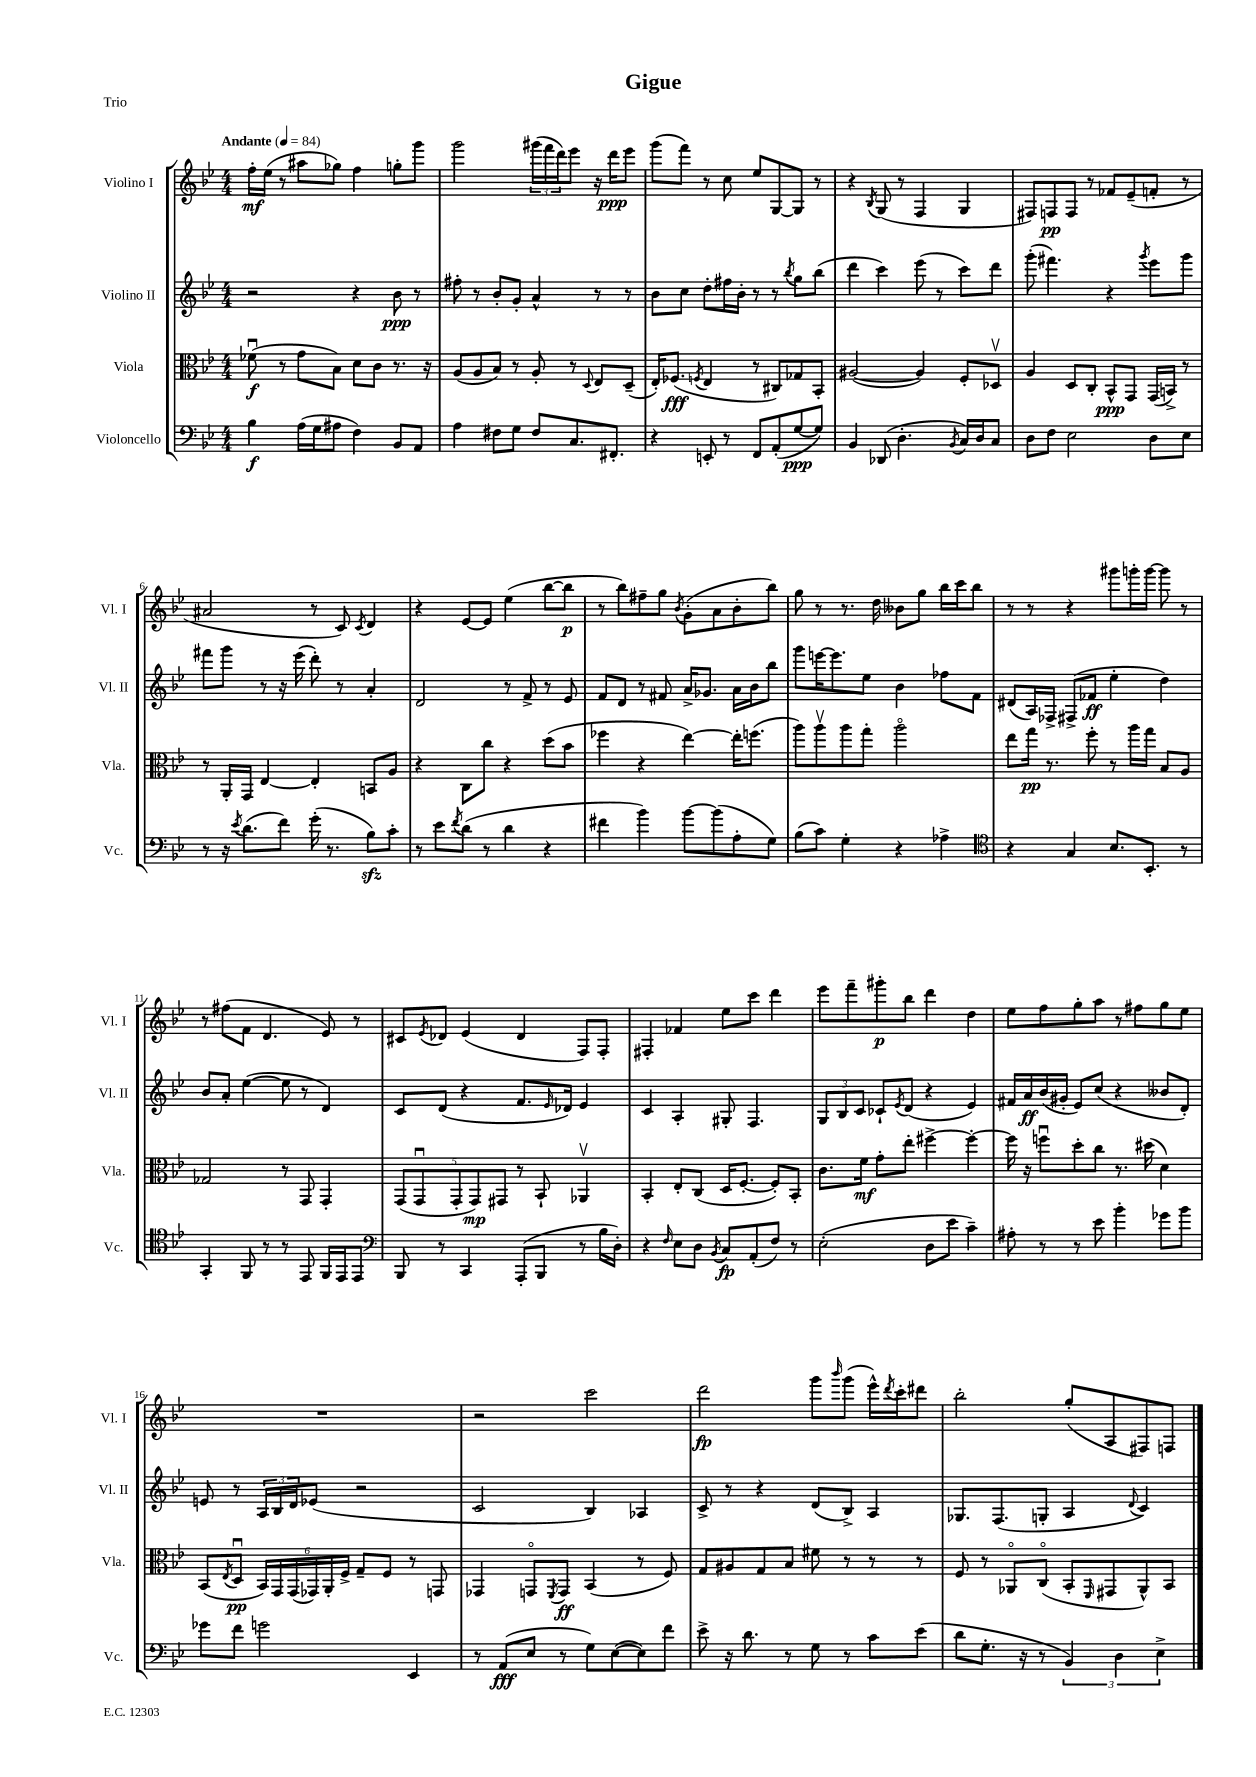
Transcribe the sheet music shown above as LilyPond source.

\header { title = "Gigue" piece = "Trio" }
<<
\new StaffGroup <<
\new Staff = "s0" \with { instrumentName = "Violino I" shortInstrumentName = "Vl. I" } {
    \clef treble \key bes \major \numericTimeSignature \time 4/4 \tempo "Andante" 4 = 84
    f''16-.\mf ees''16( r8 ais''8 ges''8) f''4 g''8-. g'''8 |
    g'''2 \tuplet 3/2 { gis'''16( f'''16 d'''16) } ees'''8 r16 d'''16\ppp ees'''8 |
    g'''8( f'''8) r8 c''8 ees''8 g8~ g8 r8 |
    r4 \acciaccatura { bes8 } g8( r8 f4 g4 |
    fis8) f8\pp f8 r8 fes'8 ees'8--( f'8-. r8 |
    ais'2 r8 c'8) \acciaccatura { c'8 } d'4 |
    r4 ees'8~ ees'8 ees''4( bes''8~ bes''8\p |
    r8 bes''8) fis''8-- g''8 \acciaccatura { bes'8 } g'8-.( a'8 bes'8-. bes''8) |
    g''8 r8 r8. d''16 beses'8 g''8 bes''16 c'''16 bes''8 |
    r8 r8 r4 gis'''8 g'''16-. g'''16~ g'''8 r8 |
    r8 fis''8( f'8 d'4. ees'8) r8 |
    cis'8 \acciaccatura { ees'8 } des'8 ees'4( des'4 f8) f8-. |
    fis4-. fes'4 ees''8 c'''8 d'''4 |
    ees'''8 f'''8-- gis'''8-.\p bes''8 d'''4 d''4 |
    ees''8 f''8 g''8-. a''8 r8 fis''8 g''8 ees''8 |
    R1 |
    r2 c'''2 |
    d'''2\fp g'''8 \grace { bes'''16 } g'''8( ees'''16-^) \acciaccatura { d'''8 } c'''16-. dis'''8 |
    bes''2-. g''8-.( a8 fis8) f8 \bar "|." |
}
\new Staff = "s1" \with { instrumentName = "Violino II" shortInstrumentName = "Vl. II" } {
    \clef treble \key bes \major \numericTimeSignature \time 4/4
    r2 r4 bes'8\ppp r8 |
    fis''8-. r8 bes'8-. g'8-. a'4-^ r8 r8 |
    bes'8 c''8 d''8-. fis''16 bes'16-. r8 r8 \acciaccatura { bes''8 } g''8 bes''8( |
    d'''4 c'''4) ees'''8( r8 c'''8) d'''8 |
    g'''8-.( fis'''4.) r4 \acciaccatura { g'''8 } ees'''8 g'''8 |
    fis'''8 g'''8 r8 r16 ees'''16( d'''8-.) r8 a'4-. |
    d'2 r8 f'8-> r8 ees'8 |
    f'8 d'8 r8 fis'8 a'16-> ges'8. a'16 bes'16 bes''8 |
    g'''8 e'''16~ e'''8. ees''8 bes'4 fes''8 f'8 |
    dis'8( a16) fes16-> fis8->( fes'8\ff ees''4-. d''4) |
    bes'8 a'8-. ees''4~( ees''8 r8 d'4) |
    c'8 d'8( r4 f'8. \grace { ees'16 } des'16) ees'4 |
    c'4 a4-. gis8-. f4. |
    \tuplet 3/2 { g8 bes8 c'8 } ces'8-! \acciaccatura { ees'8 } d'8( r4 ees'4) |
    fis'16 a'16\ff bes'16( gis'16-. ees'8) c''8( r4 beses'8 d'8-.) |
    e'8 r8 \tuplet 3/2 { a16 bes16 d'16 } ees'8( r2 |
    c'2 bes4) aes4 |
    c'8-> r8 r4 d'8( bes8->) a4 |
    ges8. f8.( g8-. a4 \appoggiatura { d'8 } c'4) \bar "|." |
}
\new Staff = "s2" \with { instrumentName = "Viola" shortInstrumentName = "Vla." } {
    \clef alto \key bes \major \numericTimeSignature \time 4/4
    fes'8\downbow\f( r8 g'8 bes8) d'8 c'8 r8. r16 |
    a8( a8 bes8) r8 a8-. r8 \appoggiatura { d8 } ees8 d8--( |
    ees16-.) fes8.\fff( \acciaccatura { f8 } ees4 r8 cis8) ges8 bes,8-. |
    ais2~( ais4) f8-. des8\upbow |
    a4 d8 c8-. bes,8-^\ppp g,8 g,16( b,16->) r8 |
    r8 a,16-. g,16 ees4~ ees4-. b,8 a8 |
    r4 c8 c''8 r4 d''8( bes'8 |
    fes''4 r4 ees''4~) ees''16-. f''8.( |
    a''8) a''8\upbow a''8 g''8-. a''2\flageolet |
    ees''8 g''16\pp r8. f''8-. r8 a''16 g''16 bes8 a8 |
    ges2 r8 g,8 g,4-. |
    \tuplet 5/4 { g,8( g,8\downbow g,8-. g,8\mp) gis,8 } r8 bes,8-! aes,4\upbow |
    bes,4-. ees8-. c8( d16 f8.~-. f8-.) bes,8-. |
    c'8. f'16\mf g'8-. ees''8-. fis''4~-> fis''4~-. |
    fis''16 r16 f''8\downbow d''8-. c''8 r8. dis''16( d'4) |
    bes,8( \acciaccatura { ees8 } d8\downbow\pp \tuplet 6/4 { bes,16) g,16 g,16( ges,16) a,16-. f16-> } g8-- f8 r8 g,8 |
    ges,4 g,8\flageolet \acciaccatura { f,8 } g,8\ff bes,4( r8 f8) |
    g8 ais8 g8 bes8 fis'8 r8 r8 r8 |
    f8 r8 aes,8\flageolet c8\flageolet( bes,8-. \grace { f,16 } gis,8 aes,8-^) bes,8 \bar "|." |
}
\new Staff = "s3" \with { instrumentName = "Violoncello" shortInstrumentName = "Vc." } {
    \clef bass \key bes \major \numericTimeSignature \time 4/4
    bes4\f a16( g16 ais8 f4) bes,8 a,8 |
    a4 fis8 g8 fis8 c8. fis,8.-. |
    r4 e,8-. r8 f,8 a,8-.( g8~\ppp g8) |
    bes,4 des,8( d4.-. \acciaccatura { bes,8 } c16) d16 c8 |
    d8 f8 ees2 d8 ees8 |
    r8 r16 \acciaccatura { ees'8 } d'8.( f'8) g'16-.( r8. bes8\sfz) c'8-. |
    r8 ees'8 \acciaccatura { f'8 } d'8( r8 d'4 r4 |
    fis'4 bes'4) bes'8~ bes'8( a8-. g8) |
    bes8( c'8) g4-. r4 aes4-> |
    \clef tenor r4 g4 bes8. bes,8.-. r8 |
    g,4-. f,8 r8 r8 ees,8 f,16 ees,16 ees,8 |
    \clef bass bes,,8 r8 c,4 a,,8-.( bes,,8 r8 bes16 d16-.) |
    r4 \grace { f16 } ees8 d8 \acciaccatura { bes,8 } c8\fp a,8-.( f8) r8 |
    ees2-.( d8 ees'8 c'4--) |
    ais8-. r8 r8 ees'8 bes'4-. ges'8 bes'8 |
    ges'8 f'8 g'2 ees,4 |
    r8 a,8\fff( ees8 r8 g8) ees8~( ees8) f'8 |
    ees'8-> r16 d'8. r8 g8 r8 c'8 ees'8( |
    d'8 g8.-. r16 r8 \tuplet 3/2 { bes,4) d4 ees4-> } \bar "|." |
}
>>
>>
